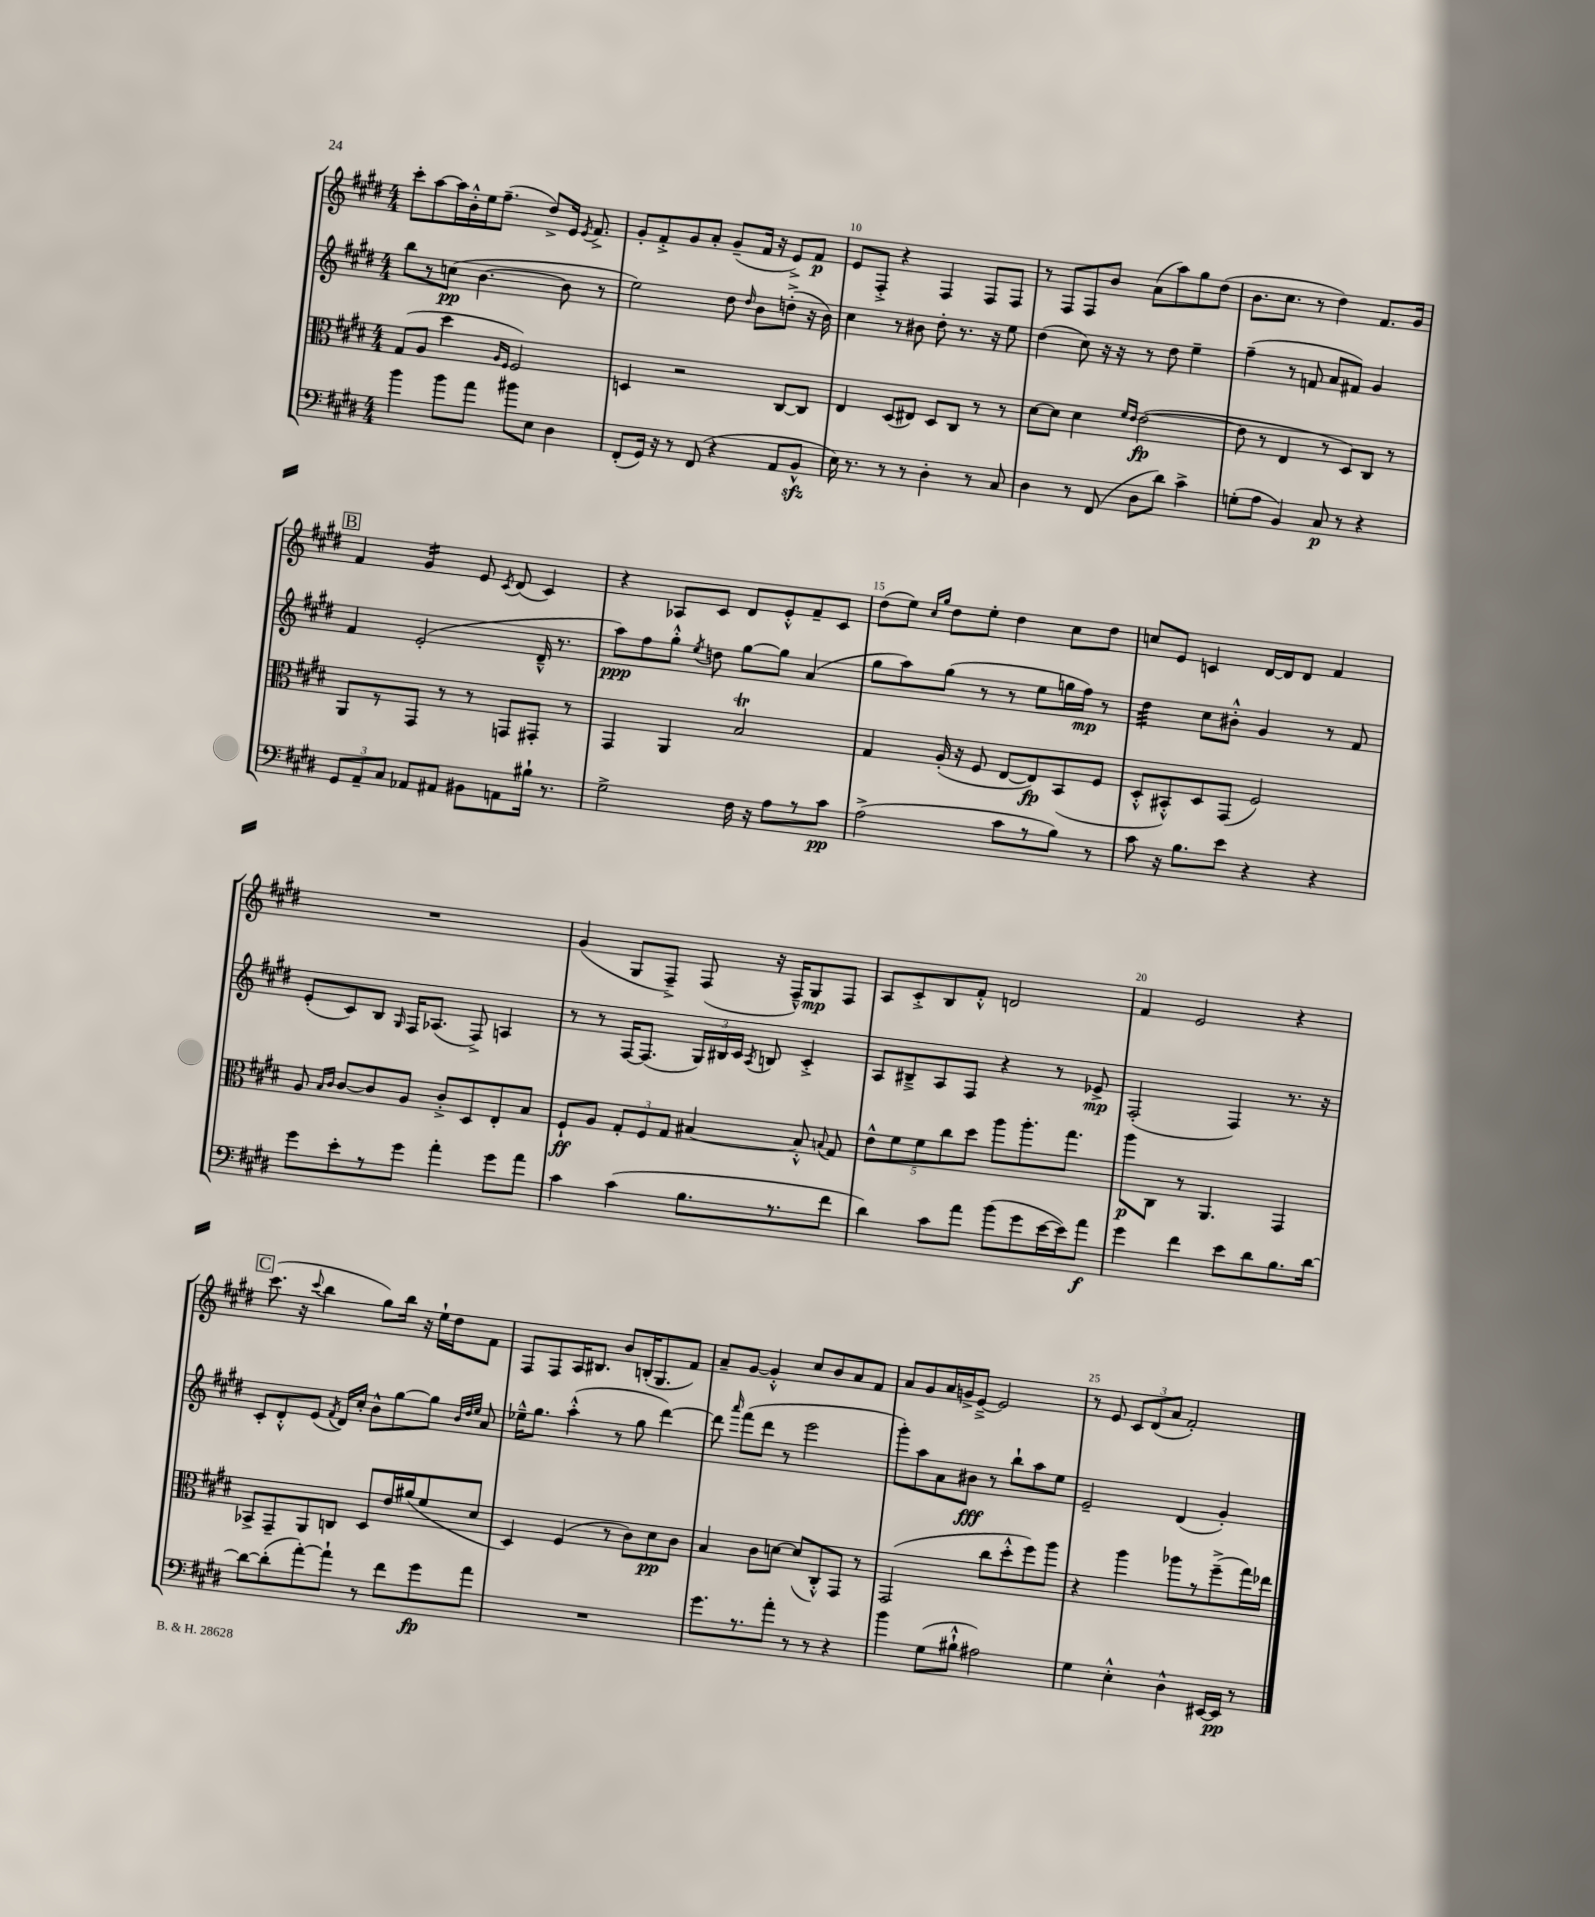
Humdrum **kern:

**kern	**kern	**kern	**kern
*staff4	*staff3	*staff2	*staff1
*clefF4	*clefC3	*clefG2	*clefG2
*k[f#c#g#d#]	*k[f#c#g#d#]	*k[f#c#g#d#]	*k[f#c#g#d#]
*M4/4	*M4/4	*M4/4	*M4/4
4b	(8G#	8bb	8ccc#'
.	8A	8r	[8aa
8b	4dd#	(8cc	16aa]
.	.	.	16b'^^
8a	.	[4.b	16ee
.	.	.	(8.ff#~
.	16qqA	.	.
.	16qqF#	.	.
8b#	2F#)	.	.
8E	.	.	8dd#^)
4D#	.	8b]	16e
.	.	.	8qe
.	.	.	8.f#^
.	.	8r	.
=	=	=	=
(8FF#'	4D	2ee)	8g#'
16GG#)	.	.	8f#'^
16r	.	.	.
8r	2r	.	8g#
(8FF#	.	.	8a'
4r	.	8dd#	(8g#~
.	.	16qqdd#	.
.	.	8b	16f#
.	.	.	16r
8AA	[8C#	(8dd'^	8e^)
8BB^^	8C#]	16r	8f#
.	.	16b)	.
=	=	=	=
16E)	4E	4cc#	8e
8.r	.	.	.
.	.	.	8F#'^
8r	(8D#	8r	4r
8r	8E#)	8b#	.
4D#'	8D#	8dd#'	4F#
.	8C#	8.r	.
8r	8r	.	8F#
.	.	16r	.
8C#	8r	8ee	8F#
=	=	=	=
4D#	[8d#	(4dd#	8r
.	8d#]	.	8F#
8r	4d#	8cc#)	8F#
(8FF#	.	16r	8b
.	.	16r	.
.	16qqf#	.	.
.	16qqe	.	.
8D#	([2e	8r	(8a
8d#)	.	8dd#	8aa)
4c#^	.	4ee~	8gg#
.	.	.	(8dd#
=	=	=	=
(8G'	8e]	(4ff#~	8.b
8A	8r	.	.
.	.	.	8.cc#
4BB)	4E	8r	.
.	.	8f	8r
8C#	8r	8a	4dd#)
8r	8D#)	8f#)	.
4r	8C#	4g#	8.f#
.	8r	.	.
.	.	.	16g#
=	=	=	=
12GG#	8AA	4f#	4f#
12AA~	.	.	.
.	8r	.	.
12C#	.	.	.
8AA-	8GG#	(2e'	4g#
8AA#	8r	.	.
8BB#	8r	.	8e
.	.	.	8qc#
8AA	8GG	.	(8d#
16B#`	8GG#'	16d#~^^	4c#)
8.r	.	8.r	.
.	8r	.	.
=	=	=	=
2G#^	4GG#	8aa)	4r
.	.	8ff#	.
.	4AA	8gg#'^^	8A-
.	.	8qee	.
.	.	8dd	8c#
16F#	2B	[8gg#	8d#
16r	.	.	.
8A	.	8gg#]	8e'^^
8r	.	(4a	8f#~
8c#	.	.	8c#
=	=	=	=
(2A^	4G#	8gg#	(8dd#
.	.	8aa)	8ee)
.	.	.	16qqcc#
.	.	.	16qqgg#
.	(16A'	(8gg#	8dd#
.	16r	.	.
.	8F#	8r	8ee'
8c#	[8E	8r	4dd#
8r	8E])	8ee	.
8B)	(8BB	16gg	8cc#
.	.	16ff#)	.
8r	8F#	8r	8dd#
=	=	=	=
8c#	8D#'^^	4dd#	8cc
16r	8BB#'^^)	.	8e
8.B	.	.	.
.	8D#	8cc#	4c
8e	(8GG#	8b#'^^	.
4r	2F#)	4g#	[16d#
.	.	.	16d#]
.	.	.	8d#
4r	.	8r	4f#
.	.	8f#	.
=	=	=	=
8g#	8A	(8e'	1r
.	16qqB	.	.
.	16qqc#	.	.
8e'	[8c#	8c#)	.
8r	8c#]	8B	.
.	.	16qqG#	.
8g#	8A	16F#	.
.	.	(8.A-	.
4a'	8c#'^	.	.
.	8D#	8F#^)	.
8g#	8E'	4A	.
8a	8B	.	.
=	=	=	=
4c#	8F#`	8r	(4g#
.	8A	8r	.
(4c#	12G#'	[16F#	8G#
.	.	(8.F#]	.
.	12F#	.	.
.	.	.	8F#~^)
.	12G#	.	.
8.B	[4B#	24G#)	(8F#
.	.	24B#	.
.	.	24c#	.
.	.	8qA	.
.	.	8B	16r
8.r	.	.	16F#~^^)
.	8B#'^^]	4c#'^	8G#
.	8qqB	.	.
8f#	8G#	.	8F#
=	=	=	=
4d#)	10e^^	8A	8A
.	10f#	.	.
.	.	8B#~^	8c#'^
.	10f#	.	.
8c#	.	8A	8B
.	10cc#	.	.
8a	.	8F#	8f#'^^
.	10dd#	.	.
(8b	8aa	4r	2d
8g#	8.aa'	.	.
[16e	.	8r	.
16e])	8.gg#	.	.
8a	.	8e-^	.
=	=	=	=
4g#	8aa	(2F#'	4f#
.	8C#	.	.
4f#	8r	.	2e
.	4.AA	.	.
8e	.	4F#)	.
8d#	.	.	.
8.B	4GG#	8.r	4r
[16d#	.	16r	.
=	=	=	=
8d#_	8BB-^	8c#'	(8.ccc#
(8d#']	8GG#~	8d#'^^	.
.	.	.	16r
.	.	.	8qqccc#
[8a')	8AA	(8e	4bb
.	.	8qf#	.
8a`]	8C	16d#)	.
.	.	16cc#'	.
8r	8D#	8b^^	8gg#)
8f#	16e	[8gg#	16bb
.	(16a#	.	16r
8g#	8f#	8gg#]	16ee`
.	.	.	16dd#
.	.	32qqb	.
.	.	32qqdd#	.
.	.	32qqee	.
8a	8d#	8a	8f#
=	=	=	=
1r	4D#)	16ee-~^^	8F#
.	.	8.gg#	.
.	.	.	8F#
.	(4F#	(4aa'^^	16A
.	.	.	8.B#
.	8r	8r	8b
.	8c#)	8gg#	(16B'
.	.	.	8.G#
.	8d#	[4ddd#)	.
.	8c#	.	8f#)
=	=	=	=
8.g#	4B	8ddd#]	8a~
.	.	16qqaaa	.
.	.	(8fff#	[8g#
8.r	.	.	.
.	8c#	8ddd#	4g#'^^]
8a'	[8d	8r	.
8r	(8d]	2eee	8cc#
8r	8C#'^^)	.	8b
4r	8GG#	.	8a
.	8r	.	8f#
=	=	=	=
4b	(2GG#	8ggg#')	8a
.	.	8aa	8g#
(8G#	.	8a	16a
.	.	.	16g^
8B#`^^	.	8b#	[8e~^
2A#)	8cc#	8r	2e]
.	8dd#'^^	8bb`	.
.	8ff#)	8aa	.
.	8aa	8ee	.
=	=	=	=
4G#	4r	2e~	8r
.	.	.	8e
4E'^^	4aa	.	12c#
.	.	.	(12d#
.	.	.	12a
4D#^^	8aa-	(4d#	2f#')
.	8r	.	.
[16EE#	(8ff#~^	4g#')	.
16EE#]	.	.	.
8r	16gg#)	.	.
.	16ee-	.	.
==	==	==	==
*-	*-	*-	*-
